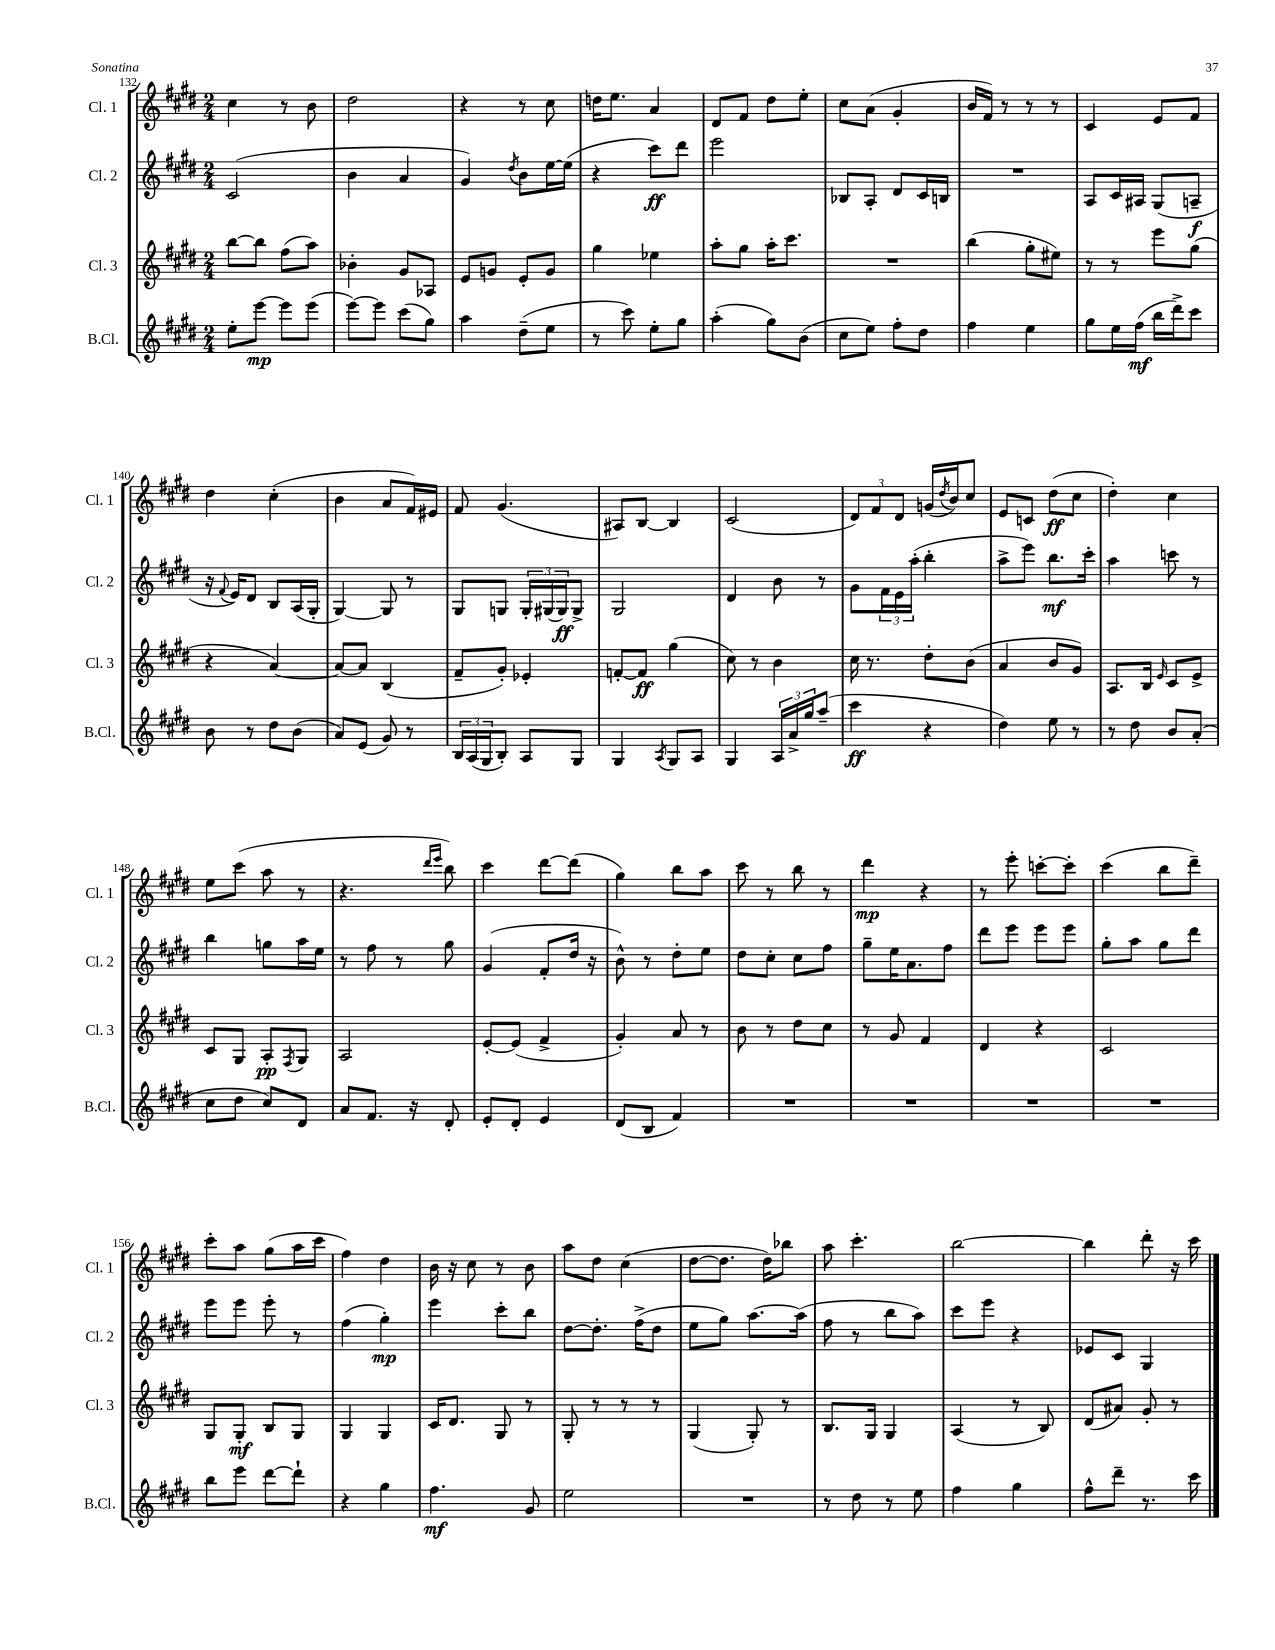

**kern	**kern	**kern	**kern
*staff4	*staff3	*staff2	*staff1
*clefG2	*clefG2	*clefG2	*clefG2
*k[f#c#g#d#]	*k[f#c#g#d#]	*k[f#c#g#d#]	*k[f#c#g#d#]
*M2/4	*M2/4	*M2/4	*M2/4
8ee'\L	[8bb\L	(2c#/	4cc#\
[8eee\J	8bb\]J	.	.
8eee\]L	(8ff#\L	.	8r
(8eee\J	8aa\J)	.	8b\
=	=	=	=
[8eee\L)	4b-'\	4b\	2dd#\
8eee\]J	.	.	.
(8ccc#\L	8g#/L	4a/	.
8gg#\J)	8A-/J	.	.
=	=	=	=
4aa\	8e/L	4g#/)	4r
.	8g/J	.	.
.	.	8qdd#/	.
(8dd#~\L	8e'/L	8b\L	8r
8ee\J	8g/J	[16ee\L	8cc#\
.	.	(16ee\]JJ	.
=	=	=	=
8r	4gg#\	4r	16dd\LK
.	.	.	8.ee\J
8ccc#\)	.	.	.
8ee'\L	4ee-\	8ccc#\L)	4a/
8gg#\J	.	8ddd#\J	.
=	=	=	=
(4aa'\	8aa'\L	2eee\	8d#/L
.	8gg#\J	.	8f#/J
8gg#\L)	16aa'\LK	.	8dd#\L
.	8.ccc#\J	.	.
(8b\J	.	.	8ee'\J
=	=	=	=
8cc#\L	2r	8B-/L	8cc#\L
8ee\J)	.	8A'/J	(8a\J
8ff#'\L	.	8d#/L	4g#'/
8dd#\J	.	16c#/L	.
.	.	16B/JJ	.
=	=	=	=
4ff#\	(4bb\	2r	16b/LL
.	.	.	16f#/JJ)
.	.	.	8r
4ee\	8gg#'\L	.	8r
.	8ee#\J)	.	8r
=	=	=	=
8gg#\L	8r	8A/L	4c#/
16ee\L	8r	16c#/L	.
(16ff#\JJ	.	16A#/JJ	.
16bb\LL	8eee\L	(8G#/L	8e/L
16ddd#^\J)	.	.	.
8ccc#\J	(8gg#\J	8A~/J	8f#/J
=	=	=	=
8b\	4r	16r	4dd#\
.	.	8qqf#/	.
.	.	16e/LK)	.
8r	.	8d#/J	.
8dd#\L	[4a/)	8B/L	(4cc#'\
(8b\J	.	(16A/L	.
.	.	16G#'/JJ	.
=	=	=	=
8a/L)	8a/_L	[4G#/)	4b\
(8e/J	8a/]J	.	.
8g#/)	(4B/	8G#/]	8a/L
8r	.	8r	16f#/L)
.	.	.	16e#/JJ
=	=	=	=
24B/LL	8f#~/L	8G#/L	8f#/
(24A/	.	.	.
24G#/J	.	.	.
8B'/J)	8g#'/J)	8G/J	(4.g#/
8A/L	4e-'/	24G'/LL	.
.	.	(24G#/	.
.	.	24G#/J)	.
8G#/J	.	8G#^/J	.
=	=	=	=
4G#/	[8f'/L	2G#/	8A#/L)
.	8f/]J	.	[8B/J
8qA/	.	.	.
8G#/L	(4gg#\	.	4B/]
8A/J	.	.	.
=	=	=	=
4G#/	8cc#\)	4d#/	(2c#/
.	8r	.	.
24A/LL	4b\	8b\	.
24a^/	.	.	.
24gg#/J	.	.	.
(8aa~/J	.	8r	.
=	=	=	=
4ccc#\	16cc#\	8g#\L	12d#/L)
.	8.r	.	.
.	.	.	12f#/
.	.	24f#\L	.
.	.	24e\	12d#/J
.	.	(24aa'\JJ	.
4r	8dd#'\L	4bb'\	(16g/LL
.	.	.	8qdd#/
.	.	.	16b/J)
.	(8b\J	.	8cc#/J
=	=	=	=
4dd#\)	4a/	8aa^\L	8e/L
.	.	8eee\J)	8c/J
8ee\	8b/L	8.bb\L	(8dd#\L
8r	8g#/J)	.	8cc#\J
.	.	16ccc#'\Jk	.
=	=	=	=
8r	8.A/L	4aa\	4dd#'\)
8dd#\	.	.	.
.	16B/Jk	.	.
.	16qqe/	.	.
8b/L	8c#/L	8ccc\	4cc#\
(8a'/J	8e^/J	8r	.
=	=	=	=
8cc#\L	8c#/L	4bb\	8ee\L
8dd#\J	8G#/J	.	(8ccc#\J
8cc#/L)	8A'/L	8gg\L	8aa\
.	8qF#/	.	.
8d#/J	8G#/J	16aa\L	8r
.	.	16ee\JJ	.
=	=	=	=
8a/L	2A/	8r	4.r
8.f#/J	.	8ff#\	.
.	.	8r	.
16r	.	.	.
.	.	.	16qqddd#/LL
.	.	.	16qqeee/JJ
8d#'/	.	8gg#\	8bb\)
=	=	=	=
8e'/L	[8e'/L	(4g#/	4ccc#\
8d#'/J	(8e/]J	.	.
4e/	4f#^/	8f#'/L	[8ddd#\L
.	.	16dd#/Jk	(8ddd#\]J
.	.	16r	.
=	=	=	=
(8d#/L	4g#'/)	8b^^\)	4gg#\)
8B/J	.	8r	.
4f#/)	8a/	8dd#'\L	8bb\L
.	8r	8ee\J	8aa\J
=	=	=	=
2r	8b\	8dd#\L	8ccc#\
.	8r	8cc#'\J	8r
.	8dd#\L	8cc#\L	8bb\
.	8cc#\J	8ff#\J	8r
=	=	=	=
2r	8r	8gg#~\L	4ddd#\
.	8g#/	16ee\K	.
.	.	8.a\	.
.	4f#/	.	4r
.	.	8ff#\J	.
=	=	=	=
2r	4d#/	8ddd#\L	8r
.	.	8eee\J	8eee'\
.	4r	8eee\L	[8ccc'\L
.	.	8eee\J	8ccc'\]J
=	=	=	=
2r	2c#/	8gg#'\L	(4ccc#\
.	.	8aa\J	.
.	.	8gg#\L	8bb\L
.	.	8ddd#\J	8ddd#~\J)
=	=	=	=
8bb\L	8G#/L	8eee\L	8ccc#'\L
8eee\J	8G#'/J	8eee\J	8aa\J
[8ddd#\L	8B/L	8eee'\	(8gg#\L
8ddd#`\]J	8G#/J	8r	16aa\L
.	.	.	16ccc#\JJ
=	=	=	=
4r	4G#/	(4ff#\	4ff#\)
4gg#\	4G#/	4gg#'\)	4dd#\
=	=	=	=
4.ff#\	16c#/LK	4eee\	16b\
.	8.d#/J	.	16r
.	.	.	8cc#\
.	8G#/	8ccc#'\L	8r
8g#/	8r	8bb\J	8b\
=	=	=	=
2ee\	8G#'/	[8dd#\L	8aa\L
.	8r	8.dd#'\]J	8dd#\J
.	8r	.	(4cc#\
.	.	(16ff#^\LK	.
.	8r	8dd#\J	.
=	=	=	=
2r	(4G#/	8ee\L	[8dd#\L
.	.	8gg#\J)	8.dd#\]J
.	8G#'/)	[8.aa\L	.
.	.	.	16dd#\LK)
.	8r	.	8bb-\J
.	.	(16aa\]Jk	.
=	=	=	=
8r	8.B/L	8ff#\	8aa\
8dd#\	.	8r	4.ccc#'\
.	16G#/Jk	.	.
8r	4G#/	8bb\L	.
8ee\	.	8aa\J)	.
=	=	=	=
4ff#\	(4A/	8ccc#\L	[2bb\
.	.	8eee\J	.
4gg#\	8r	4r	.
.	8B/)	.	.
=	=	=	=
8ff#^^\L	(8d#/L	8e-/L	4bb\]
8ddd#~\J	8a#/J)	8c#/J	.
8.r	8g#'/	4G#/	8ddd#'\
.	8r	.	16r
16ccc#\	.	.	16ccc#\
==	==	==	==
*-	*-	*-	*-
